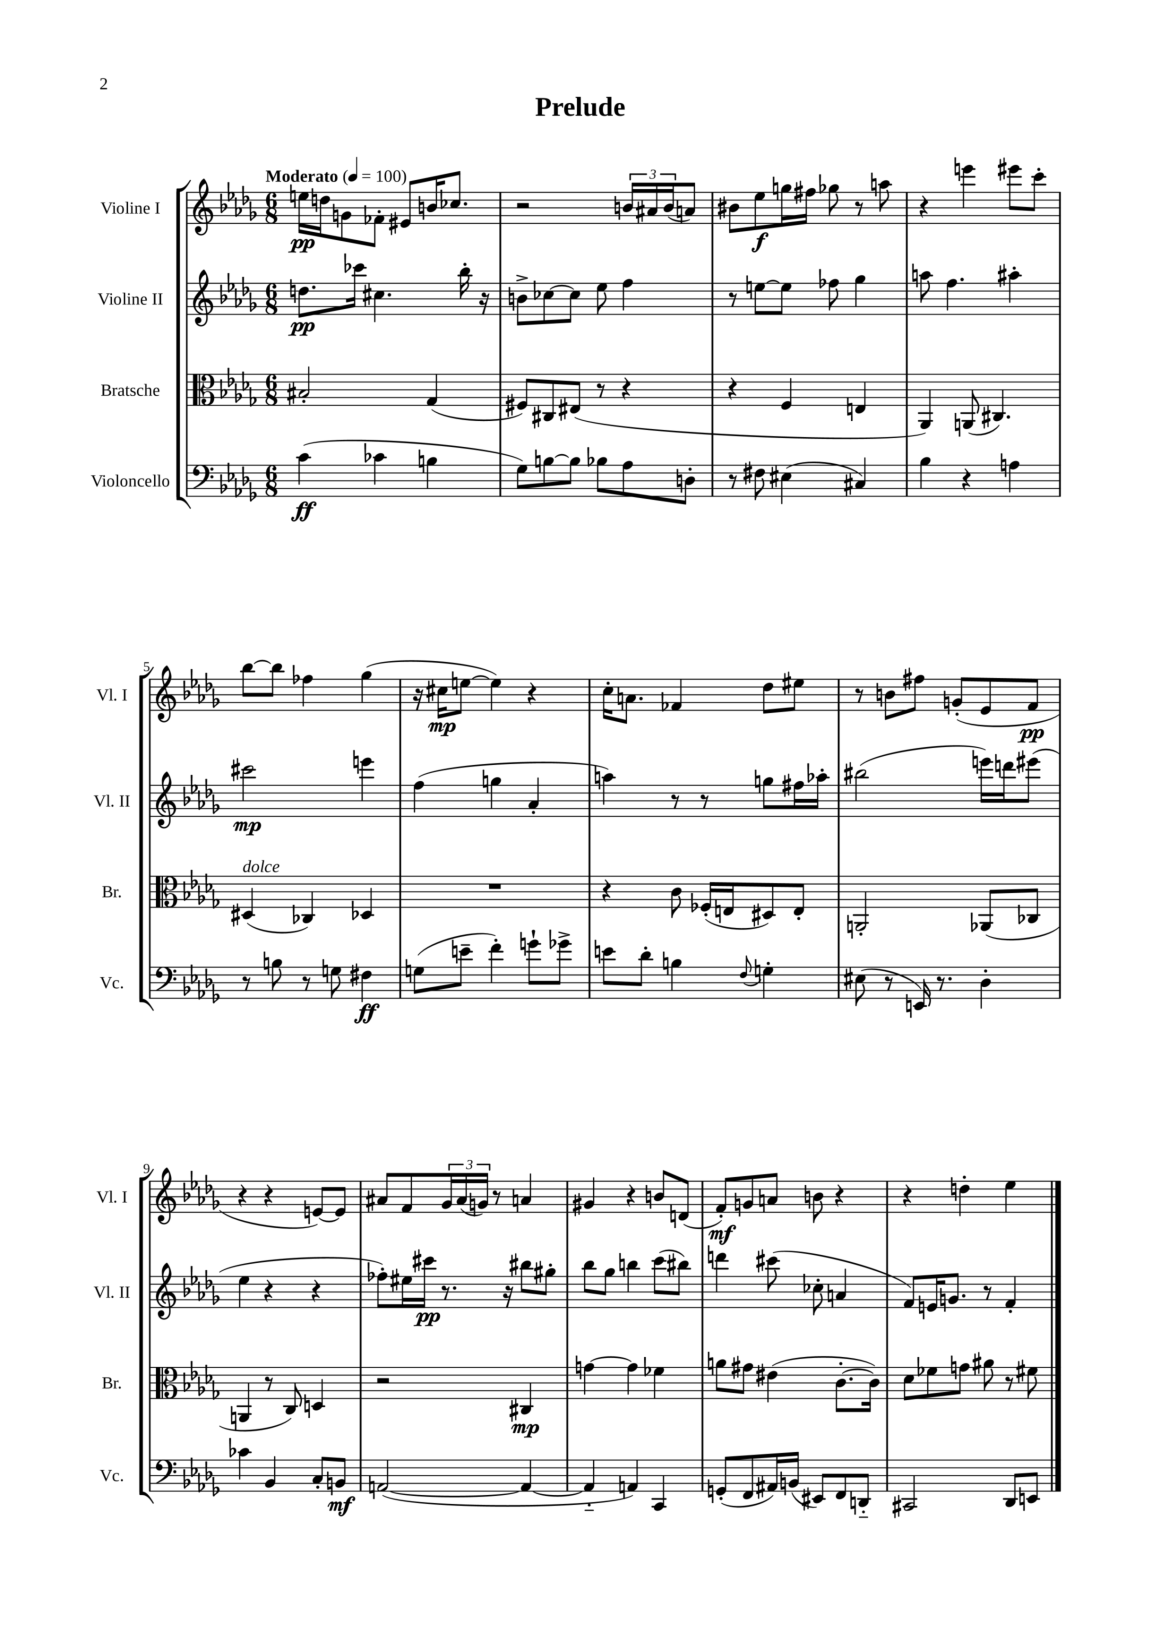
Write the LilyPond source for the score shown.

\header { title = "Prelude" }
<<
\new StaffGroup <<
\new Staff = "s0" \with { instrumentName = "Violine I" shortInstrumentName = "Vl. I" } {
    \clef treble \key des \major \numericTimeSignature \time 6/8 \tempo "Moderato" 4 = 100
    e''16\pp d''16 g'8 fes'8-. eis'8 b'16 ces''8. |
    r2 \tuplet 3/2 { b'16 ais'16 b'16( } a'8) |
    bis'8 ees''8\f g''16 fis''16 ges''8 r8 a''8 |
    r4 e'''4 eis'''8 c'''8-. |
    bes''8~ bes''8 fes''4 ges''4( |
    r16 cis''16\mp e''8~ e''4) r4 |
    c''16-. a'8. fes'4 des''8 eis''8 |
    r8 b'8 fis''8 g'8-.( ees'8 f'8\pp |
    r4 r4 e'8~) e'8 |
    ais'8 f'8 \tuplet 3/2 { ges'16 ais'16( g'16) } r8 a'4 |
    gis'4 r4 b'8 d'8( |
    f'8-.\mf) g'8 a'8 b'8 r4 |
    r4 d''4-. ees''4 \bar "|." |
}
\new Staff = "s1" \with { instrumentName = "Violine II" shortInstrumentName = "Vl. II" } {
    \clef treble \key des \major \numericTimeSignature \time 6/8
    d''8.\pp ces'''16 cis''4. bes''16-. r16 |
    b'8-> ces''8~ ces''8 ees''8 f''4 |
    r8 e''8~ e''8 fes''8 ges''4 |
    a''8 f''4. ais''4-. |
    cis'''2\mp e'''4 |
    f''4( g''4 aes'4-. |
    a''4) r8 r8 g''8 fis''16 aes''16-. |
    bis''2( e'''16) d'''16 eis'''8( |
    ees''4 r4 r4 |
    fes''8-.) eis''16 cis'''16\pp r8. r16 bis''8 gis''8-. |
    bes''8 ges''8 b''4 c'''8( bis''8) |
    d'''4 cis'''8( ces''8-. a'4 |
    f'8) e'16 g'8. r8 f'4-. \bar "|." |
}
\new Staff = "s2" \with { instrumentName = "Bratsche" shortInstrumentName = "Br." } {
    \clef alto \key des \major \numericTimeSignature \time 6/8
    bis2-. ges4( |
    fis8) cis8 eis8( r8 r4 |
    r4 f4 e4 |
    aes,4) a,8( cis4.) |
    dis4^\markup { \italic "dolce" }( ces4) des4 |
    R2. |
    r4 c'8 fes16-.( e16 dis8) e8-. |
    a,2-. aes,8( ces8 |
    a,4 r8 c8) d4 |
    r2 cis4\mp |
    g'4~ g'4 fes'4 |
    a'8 gis'8 eis'4( c'8.~-. c'16) |
    des'8 fes'8 g'8 ais'8 r8 fis'8 \bar "|." |
}
\new Staff = "s3" \with { instrumentName = "Violoncello" shortInstrumentName = "Vc." } {
    \clef bass \key des \major \numericTimeSignature \time 6/8
    c'4\ff( ces'4 b4 |
    ges8) b8~ b8 bes8 aes8 d8-. |
    r8 fis8 eis4( cis4) |
    bes4 r4 a4 |
    r8 b8 r8 g8 fis4\ff |
    g8( e'8-- f'4-.) g'8-! ges'8-> |
    e'8 des'8-. b4 \appoggiatura { f8 } g4-. |
    eis8( r8 e,16) r8. des4-. |
    ces'4 bes,4 c8-. b,8\mf |
    a,2~( a,4~ |
    a,4-_ a,4) c,4 |
    g,8-.( f,8 ais,16) b,16( eis,8) f,8 d,8-_ |
    cis,2 des,8 e,8 \bar "|." |
}
>>
>>
